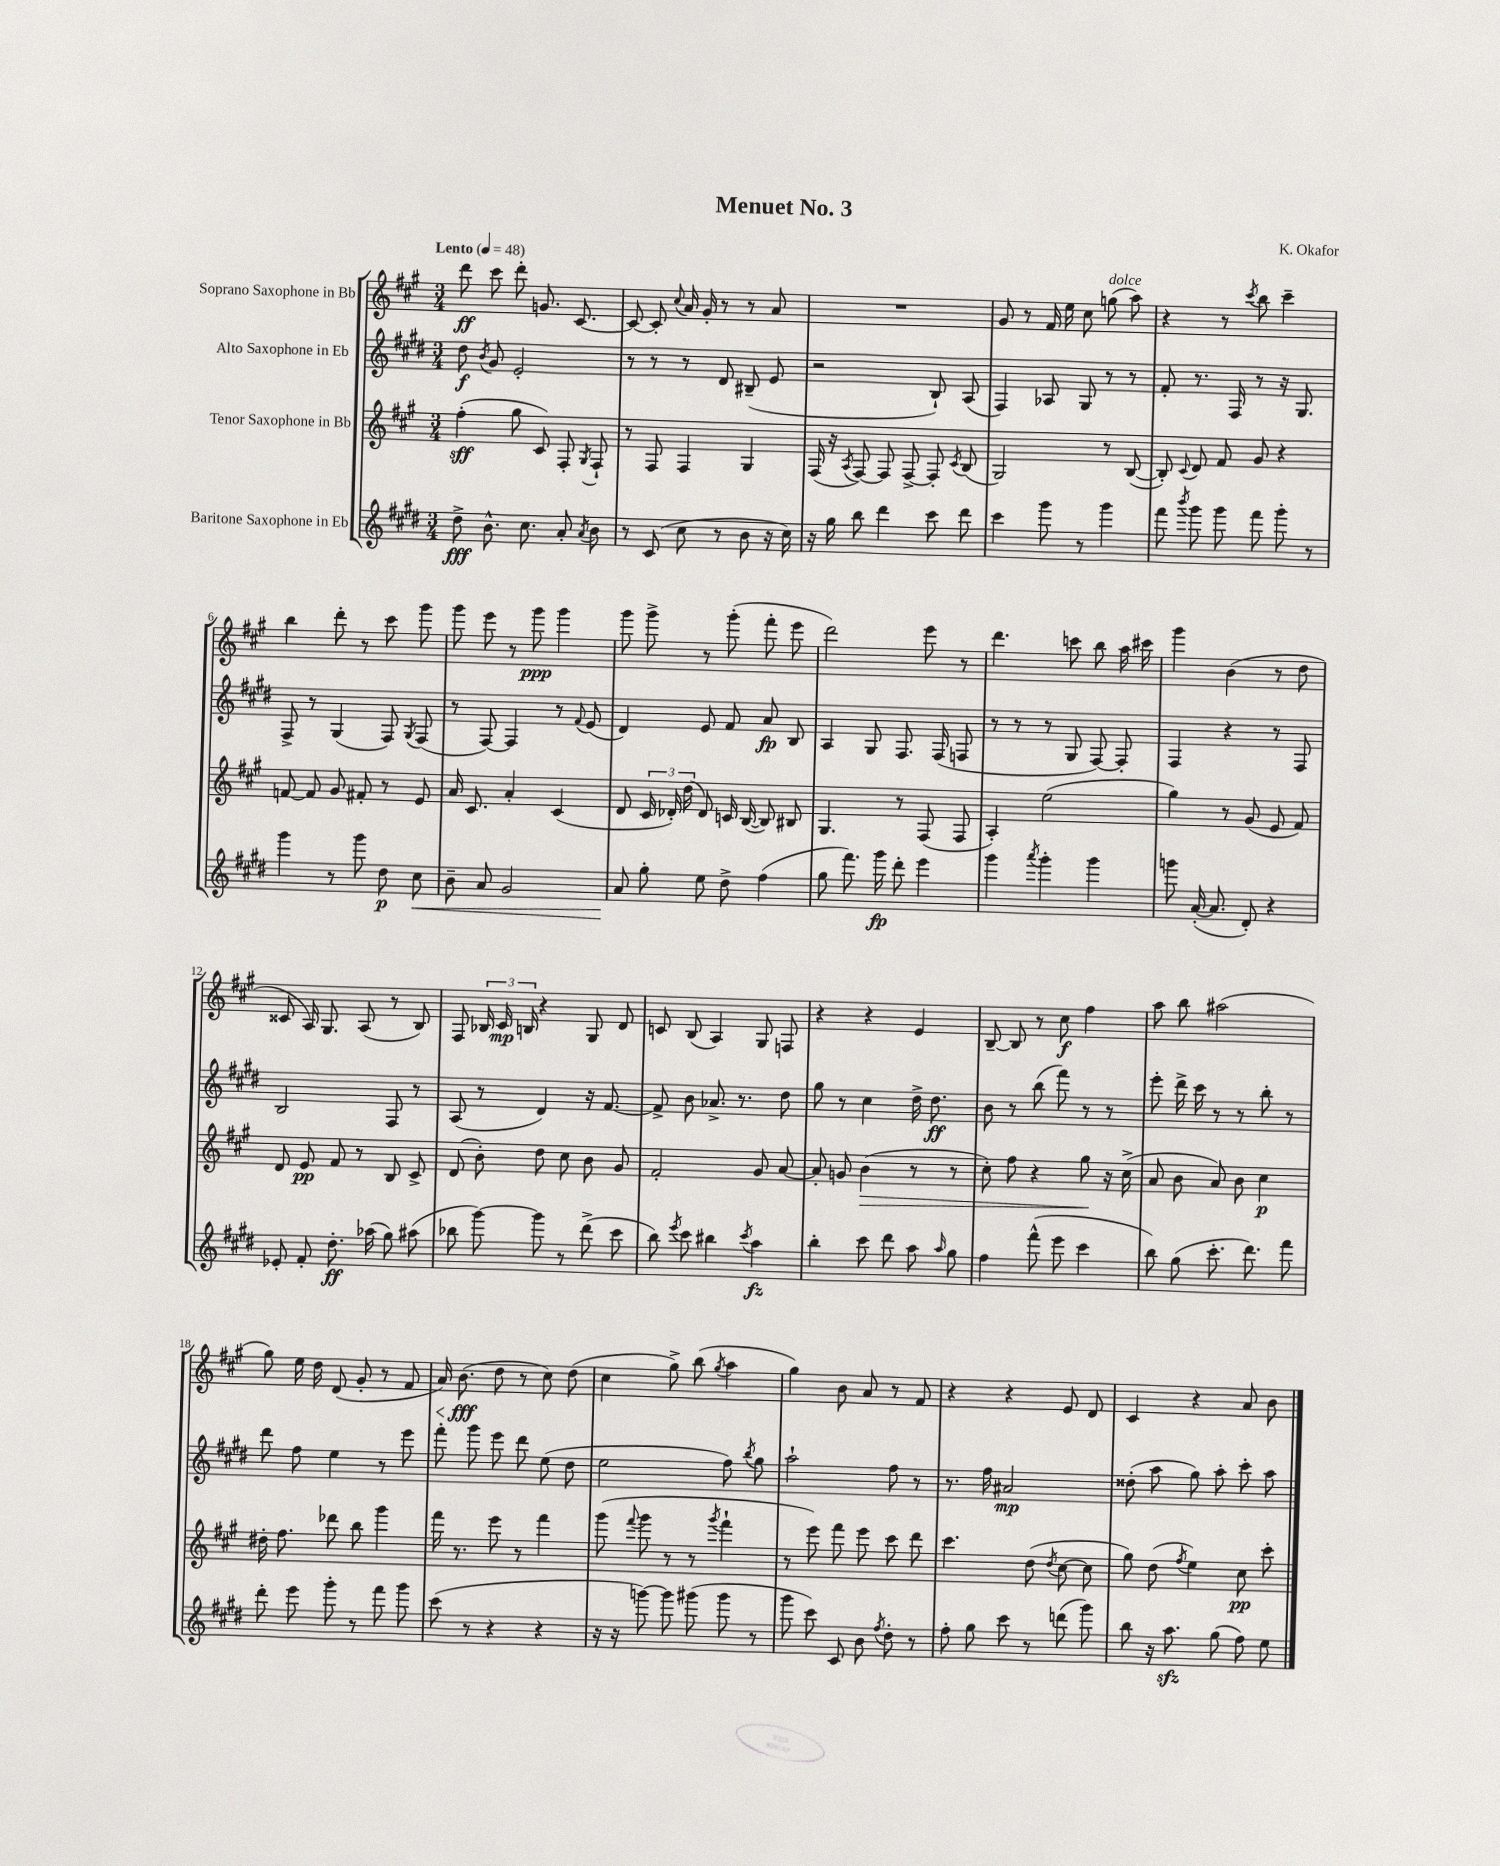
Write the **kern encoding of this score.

**kern	**kern	**kern	**kern
*staff4	*staff3	*staff2	*staff1
*clefG2	*clefG2	*clefG2	*clefG2
*k[f#c#g#d#]	*k[f#c#g#]	*k[f#c#g#d#]	*k[f#c#g#]
*M3/4	*M3/4	*M3/4	*M3/4
*MM48	*MM48	*MM48	*MM48
8dd#^	(4ff#'	8dd#	8ddd
.	.	8qb	.
8.b^^	.	8g#	8ccc#
.	8gg#	2e'	8ddd'
8.cc#	.	.	.
.	8c#)	.	8.g
8a'	8F#'	.	.
.	.	.	[8.c#
8qa	8qG#	.	.
8b	8F#`	.	.
=	=	=	=
8r	8r	8r	8c#_
(8c#	8F#	8r	8c#']
.	.	.	8qqcc#
8cc#	4F#	8r	16a
.	.	.	16g#'
8r	.	8d#	8r
8b	4G#	(8B#~	8r
16r	.	8e	8a
16cc#)	.	.	.
=	=	=	=
16r	(16F#	2r	2.r
16gg#	16r	.	.
.	8qA	.	.
8bb	[8F#)	.	.
4ddd#	8F#]	.	.
.	[8F#^	.	.
8ccc#	8F#']	8B`)	.
.	8qc#	.	.
8ddd#	(8B	(8A	.
=	=	=	=
4ccc#	2G#)	4F#)	8g#
.	.	.	8r
8ggg#	.	8A-	16f#
.	.	.	16ee
8r	.	8G#	8cc#
4ggg#	8r	8r	(8gg
.	([8B	8r	8aa)
=	=	=	=
8fff#	8B'])	8f#'	4r
8qbbb	8qqc#	.	.
8ggg#	8d	8.r	.
8ggg#	8f#	.	8r
.	.	16F#	.
.	.	.	8qccc#
8fff#	8g#	8r	8bb
8ggg#'	4r	16r	4ccc#~
.	.	8.G#	.
8r	.	.	.
=	=	=	=
4ggg#	[8f	8F#^	4bb
.	8f]	8r	.
8r	8g#	(4G#	8ddd'
8ggg#	8f#'	.	8r
8dd#	8r	8F#)	8ccc#
.	.	8qG#	.
8cc#	8e	(8F#	8ggg#
=	=	=	=
8b~	16a	8r	8ggg#
.	8.c#	.	.
8a	.	[8F#)	8eee
2g#	4a'	4F#]	8r
.	.	.	8ggg#
.	(4c#	8r	4ggg#
.	.	8qqf#	.
.	.	(8e	.
=	=	=	=
8a	8d	4d#)	8ggg#
8gg#'	24c#	.	8ggg#^
.	24d-')	.	.
.	(24dd	.	.
8ee	8d-)	8e	8r
8dd#^	16c	8f#	(8ggg#'
.	([16B	.	.
(4ff#	8B])	8a	8fff#'
.	8B#	8B	8eee
=	=	=	=
8gg#	4.G#	4A	2ddd)
8.fff#)	.	.	.
.	.	8G#	.
16ggg#	.	.	.
8ddd#'	8r	8.F#	.
4eee	(8F#	.	8eee
.	.	(16F#	.
.	8F#	8F	8r
=	=	=	=
4ggg#	4A')	8r	4.ddd
.	.	8r	.
8qaaa	.	.	.
4ggg#'	(2ee	8r	.
.	.	8G#	8ccc
4ggg#	.	[8F#)	8bb
.	.	8F#']	16aa
.	.	.	16ccc#
=	=	=	=
8ggg	4gg#)	4F#	4ggg#
([16a'	.	.	.
8.a]	.	.	.
.	8r	4r	(4b
8d#')	(8g#	.	.
4r	8e	8r	8r
.	8f#)	8F#	8dd
=	=	=	=
8e-'	8d	2B	8c##
8f#'	8e	.	16A)
.	.	.	8.G#
8.dd#'	8f#	.	.
.	8r	.	(8A
(16aa-	.	.	.
8gg#)	8B	8F#	8r
(8aa#	8c#^	8r	8B)
=	=	=	=
8bb-	(8d	(8A	8F#
[8ggg#)	8b')	8r	24B-
.	.	.	24c#
.	.	.	24B
8ggg#]	8dd	4d#)	4r
8r	8cc#	.	.
(8ddd#^	8b	16r	8G#
.	.	[8.f#	.
8ccc#	8g#	.	8d
=	=	=	=
8bb)	2f#'	8f#^]	8c
8qeee	.	.	.
8ccc#	.	8b	(8B
4bb#	.	8.a-^	4A)
.	.	8.r	.
8qccc#	.	.	.
4aa	8g#	.	8G#
.	[8a	8dd#	8F
=	=	=	=
4bb'	8a']	8gg#	4r
.	8g	8r	.
8ccc#	(4b	4cc#	4r
8ddd#	.	.	.
8aa	8r	16dd#^	4e
.	.	8.dd#	.
16qqaa	.	.	.
8gg#	8r	.	.
=	=	=	=
4ff#	8cc#')	8b	[8B~
.	8ff#	8r	8B]
(8fff#^^	4r	(8bb	8r
8eee	.	8fff#)	8cc#
4ccc#	8gg#	8r	4ff#
.	16r	8r	.
.	(16cc#^	.	.
=	=	=	=
8bb)	8a	8eee'	8aa
(8gg#	8b	16ddd#^	8bb
.	.	16ccc#	.
8.ccc#'	8a)	8r	(2aa#
.	8b	8r	.
8.ddd#)	.	.	.
.	4cc#	8bb'	.
8fff#	.	8r	.
=	=	=	=
8ddd#'	16dd#'	8ddd#	8gg#)
.	8.ff#	.	.
8eee	.	8ff#	16ee
.	.	.	16dd
8ggg#'	8ddd-	4ee	(8d
8r	8bb	.	8g#'
8fff#	4ggg#	8r	8r
8ggg#	.	8eee	8f#
=	=	=	=
(8ccc#	16fff#	8fff#'	16a)
.	8.r	.	(8.b
8r	.	8ggg#	.
4r	8eee	8eee	8dd
.	8r	8ddd#	8r
4r	4fff#	(8ee	8cc#)
.	.	8dd#	(8dd
=	=	=	=
16r	(8ggg#	2ee	4cc#
16r	.	.	.
.	8qqfff#	.	.
[8ggg)	8ggg#	.	.
8ggg]	8r	.	8gg#^)
(8ggg#	8r	.	(8bb
.	8qggg#	.	8qgg#
8ggg#	4fff#`	8ff#)	4aa
.	.	8qbb	.
8r	.	8gg#	.
=	=	=	=
8ggg#	8r	2aa`	4gg#)
8ccc#)	8eee)	.	.
8c#	8fff#	.	8b
8b	8eee	.	8a
8qff#	.	.	.
8dd#'	8ccc#	8ff#	8r
8r	8ddd	8r	8f#
=	=	=	=
8ff#'	4.ccc#	8.r	4r
8gg#	.	.	.
.	.	16ff#	.
8ccc#	.	2a#	4r
8r	(8dd	.	.
.	8qdd	.	.
(8ddd	[8cc#	.	8e
8ggg#)	8cc#]	.	8d
=	=	=	=
8bb	8gg#)	(8dd##'	4c#
16r	(8dd	8aa	.
8.aa	.	.	.
.	8qff#	.	.
.	4ee)	8gg#)	4r
(8gg#	.	8aa'	.
8ff#)	8cc#	8ccc#'	8a
8ee	8ccc#'	8aa	8b
==	==	==	==
*-	*-	*-	*-
